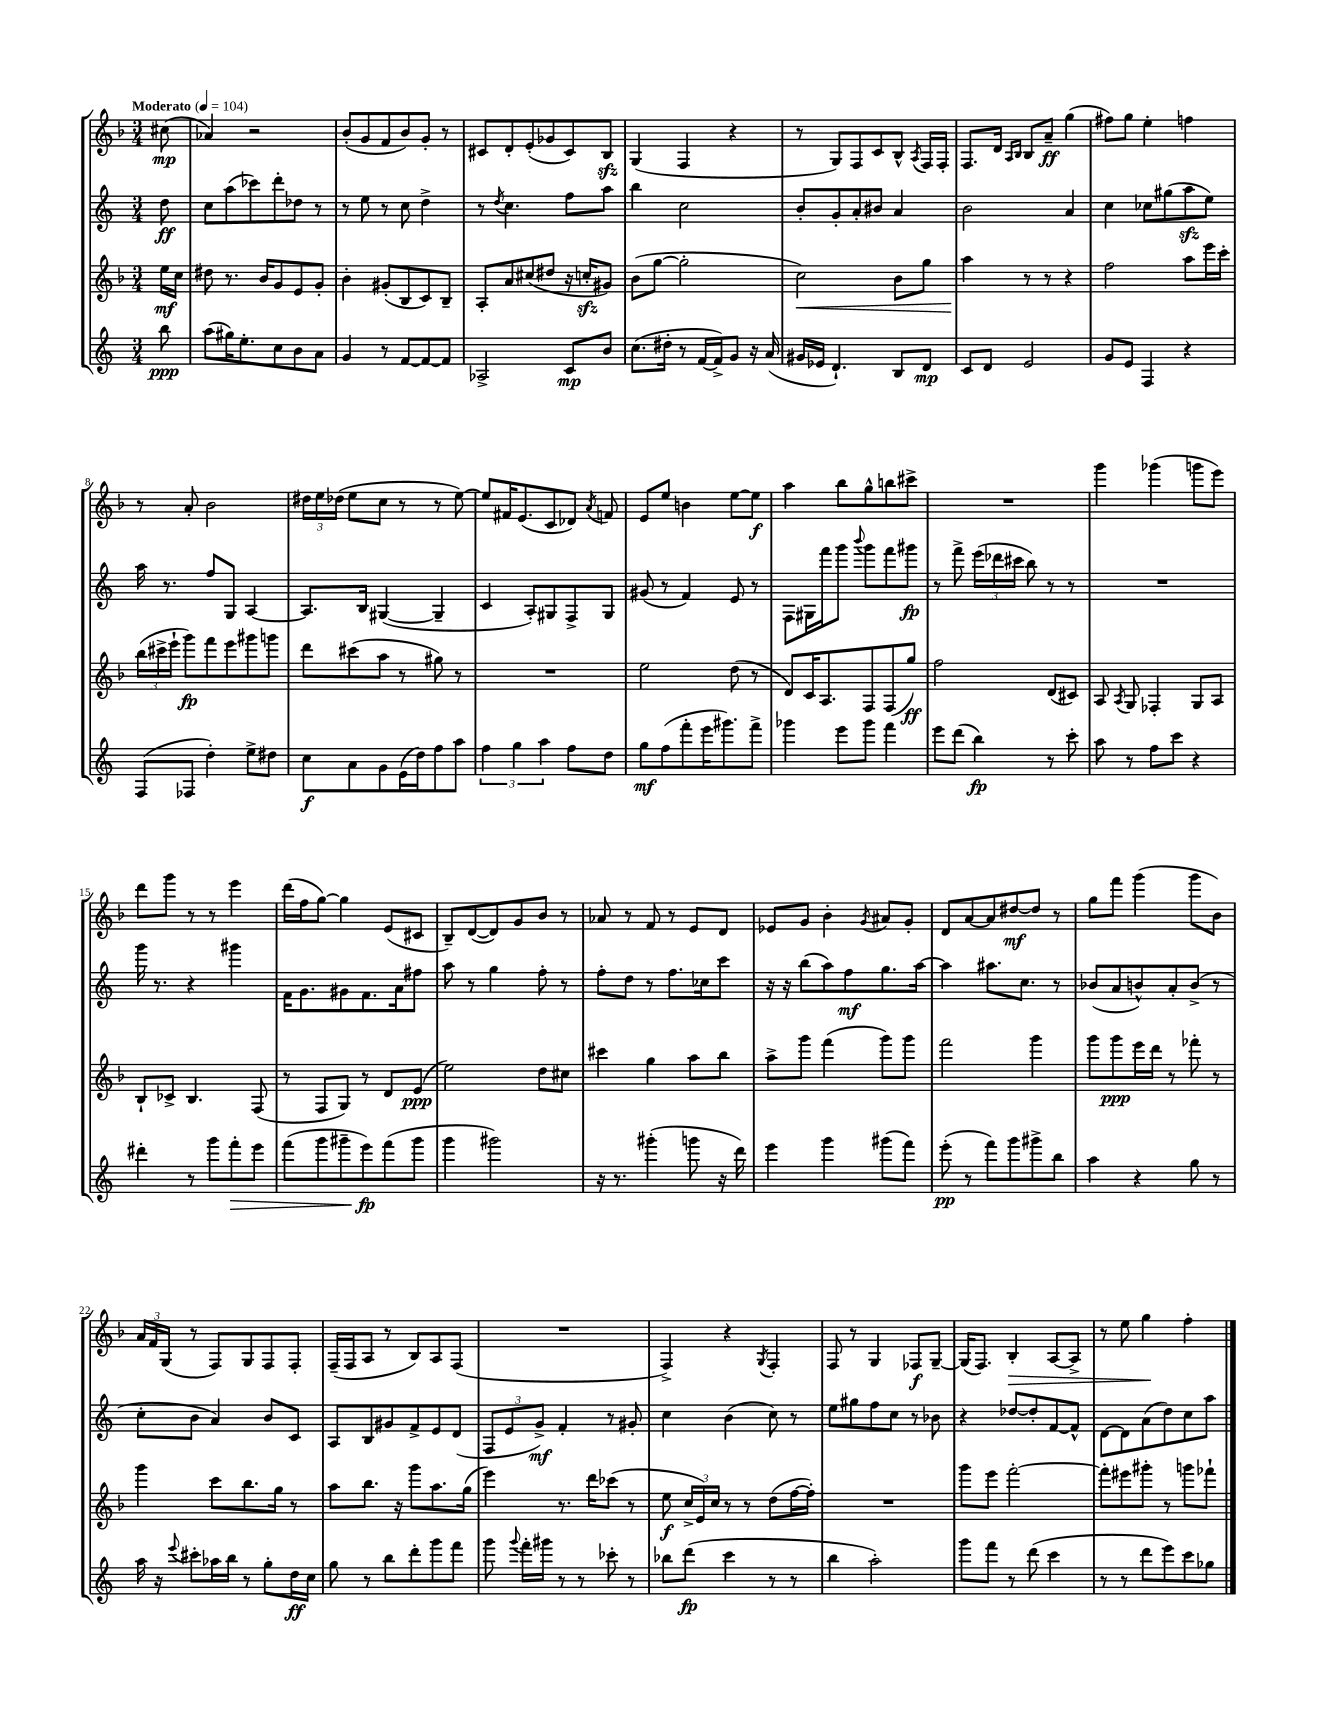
<<
\new StaffGroup <<
\new Staff = "s0" {
    \clef treble \key f \major \numericTimeSignature \time 3/4 \partial 8 \tempo "Moderato" 4 = 104
    \autoBeamOff cis''8\mp( |
    aes'4) r2 |
    bes'8[-.( g'8 f'8 bes'8) g'8]-. r8 |
    cis'8[ d'8-. e'8-.( ges'8 cis'8) bes8]\sfz |
    g4( f4 r4 |
    r8 g8[) f8 c'8 bes8]-^ \acciaccatura { a8 } f16[ f16]-. |
    f8.[ d'16] \grace { a16[ bes16] } bes8[ a'8]--\ff g''4( |
    fis''8[) g''8] e''4-. f''4 |
    r8 a'8-. bes'2 |
    \tuplet 3/2 { dis''16[ e''16 des''16]( } e''8[ c''8] r8 r8 e''8~) |
    e''8[ fis'16 e'8.( c'8 des'8]) \acciaccatura { a'8 } f'8 |
    e'8[ e''8] b'4 e''8[~ e''8]\f |
    a''4 bes''8[ g''8-^ b''8 cis'''8]-> |
    R2. |
    g'''4 ges'''4( g'''8[ e'''8]) |
    d'''8[ g'''8] r8 r8 e'''4 |
    d'''16[( f''16 g''8]~) g''4 e'8[( cis'8] |
    bes8[--) d'8~( d'8) g'8 bes'8] r8 |
    aes'8 r8 f'8 r8 e'8[ d'8] |
    ees'8[ g'8] bes'4-. \acciaccatura { g'8 } ais'8[ g'8]-. |
    d'8[ a'8~ a'8 dis''8~\mf dis''8] r8 |
    g''8[ f'''8] g'''4( g'''8[ bes'8]) |
    \tuplet 3/2 { a'16[ f'16 g16]( } r8 f8[) g8 f8 f8]-. |
    f16[--( f16 a8] r8 bes8[) a8 f8]( |
    R2. |
    f4->) r4 \acciaccatura { g8 } f4-. |
    f8 r8 g4 fes8[\f g8]~-- |
    g16[( f8.]) bes4-.\> a8[~ a8]-> |
    r8 e''8 g''4\! f''4-. \bar "|." |
}
\new Staff = "s1" {
    \clef treble \key c \major \numericTimeSignature \time 3/4 \partial 8
    \autoBeamOff d''8\ff |
    c''8[ a''8( ces'''8) d'''8-. des''8] r8 |
    r8 e''8 r8 c''8 d''4-> |
    r8 \acciaccatura { d''8 } c''4. f''8[ a''8] |
    b''4 c''2 |
    b'8[-. g'8-. a'8-. bis'8] a'4 |
    b'2 a'4 |
    c''4 ces''8[ gis''8( a''8\sfz e''8]) |
    a''16 r8. f''8[ g8] a4~ |
    a8.[ b16] gis4~( gis4-- |
    c'4 a8[-.) gis8 f8-> gis8] |
    gis'8( r8 f'4) e'8 r8 |
    f8[ gis16 f'''16 g'''8] \appoggiatura { b'''8 } g'''8[ f'''8 gis'''8]\fp |
    r8 f'''8-> \tuplet 3/2 { e'''16[( des'''16 cis'''16] } b''8) r8 r8 |
    R2. |
    g'''16 r8. r4 gis'''4 |
    f'16[ g'8. gis'8 f'8. a'16 fis''8] |
    a''8 r8 g''4 f''8-. r8 |
    f''8[-. d''8] r8 f''8.[ ces''16 c'''8] |
    r16 r16 b''8[( a''8) f''8\mf g''8. a''16]~ |
    a''4 ais''8.[ c''8.] r8 |
    bes'8[( a'8 b'8-^) a'8-. b'8]->( r8 |
    c''8[-. b'8] a'4) b'8[ c'8] |
    a8[ b8 gis'8 f'8-> e'8 d'8]( |
    \tuplet 3/2 { f8[ e'8 g'8]->\mf) } f'4-. r8 gis'8-. |
    c''4 b'4( c''8) r8 |
    e''8[ gis''8 f''8 c''8] r8 bes'8 |
    r4 des''8[~ des''8-. f'8~ f'8]-^ |
    d'8[~ d'8 a'8( d''8) c''8 a''8] \bar "|." |
}
\new Staff = "s2" {
    \clef treble \key f \major \numericTimeSignature \time 3/4 \partial 8
    \autoBeamOff e''16[\mf c''16] |
    dis''8 r8. bes'16[ g'8 e'8 g'8]-. |
    bes'4-. gis'8[-.( bes8 c'8) bes8]-- |
    a8[-. a'8 cis''8( dis''8] r16 c''16[-.\sfz gis'8]) |
    bes'8[( g''8]~ g''2-. |
    c''2\<) bes'8[ g''8] |
    a''4\! r8 r8 r4 |
    f''2 a''8[ e'''16 c'''16]-. |
    \tuplet 3/2 { bes''16[( cis'''16-> e'''16]-! } g'''8[\fp) f'''8 e'''8 gis'''8 g'''8] |
    d'''8[ cis'''8( a''8] r8 gis''8) r8 |
    R2. |
    e''2 d''8( r8 |
    d'8[) c'16 a8. f8 f8( g''8]\ff) |
    f''2 d'8[( cis'8]) |
    a8 \acciaccatura { a8 } g8 fes4-. g8[ a8] |
    bes8[-! ces'8]-> bes4. f8( |
    r8 f8[ g8]) r8 d'8[ e'8]\ppp( |
    e''2) d''8[ cis''8] |
    cis'''4 g''4 a''8[ bes''8] |
    a''8[-> g'''8] f'''4( g'''8[) g'''8] |
    f'''2 g'''4 |
    g'''8[ g'''8\ppp e'''16 d'''16] r8 fes'''8-. r8 |
    g'''4 c'''8[ bes''8. g''16] r8 |
    a''8[ bes''8.] r16 g'''8[ a''8. g''16]( |
    e'''4) r8. d'''16[ ces'''8]( r8 |
    e''8\f \tuplet 3/2 { c''16[-> e'16) c''16] } r8 r8 d''8[( f''16~ f''16]-.) |
    R2. |
    g'''8[ e'''8] f'''2~-. |
    f'''8[-. eis'''8 gis'''8]-. r8 g'''8[ fes'''8]-! \bar "|." |
}
\new Staff = "s3" {
    \clef treble \key c \major \numericTimeSignature \time 3/4 \partial 8
    \autoBeamOff b''8\ppp |
    a''8[( gis''16) e''8.-. c''8 b'8 a'8] |
    g'4 r8 f'8[~ f'8~ f'8] |
    aes2-> c'8[\mp b'8] |
    c''8.[( dis''16]-. r8 f'16[~ f'16->) g'8] r16 a'16( |
    gis'16[ ees'16] d'4.-!) b8[ d'8]\mp |
    c'8[ d'8] e'2 |
    g'8[ e'8] f4 r4 |
    f8[( fes8] d''4-.) e''8[-> dis''8] |
    c''8[\f a'8 g'8 e'16( d''16) f''8 a''8] |
    \tuplet 3/2 { f''4 g''4 a''4 } f''8[ d''8] |
    g''8[\mf f''8( f'''8-. e'''16 gis'''8.) f'''8]-> |
    ges'''4 e'''8[ ges'''8] f'''4 |
    e'''8[ d'''8]( b''4\fp) r8 c'''8-. |
    a''8 r8 f''8[ c'''8] r4 |
    dis'''4-. r8 g'''8[ f'''8-.\> e'''8] |
    f'''8[( g'''8 gis'''8-- e'''8\fp\!) f'''8( gis'''8] |
    g'''4 gis'''2) |
    r16 r8. gis'''4-.( g'''8 r16 d'''16) |
    e'''4 g'''4 gis'''8[( f'''8]) |
    e'''8-.\pp( r8 f'''8[) g'''8 gis'''8-> b''8] |
    a''4 r4 g''8 r8 |
    a''16 r16 \appoggiatura { e'''8 } cis'''8[-. aes''16 b''16] r8 g''8[-. d''16\ff c''16] |
    g''8 r8 b''8[ d'''8-. g'''8 f'''8] |
    g'''8 \appoggiatura { g'''8 } f'''16[-. gis'''16] r8 r8 ces'''8-. r8 |
    bes''8[ d'''8]\fp( c'''4 r8 r8 |
    b''4 a''2-.) |
    g'''8[ f'''8] r8 d'''8( c'''4 |
    r8 r8 d'''8[ e'''8) c'''8 ges''8] \bar "|." |
}
>>
>>
